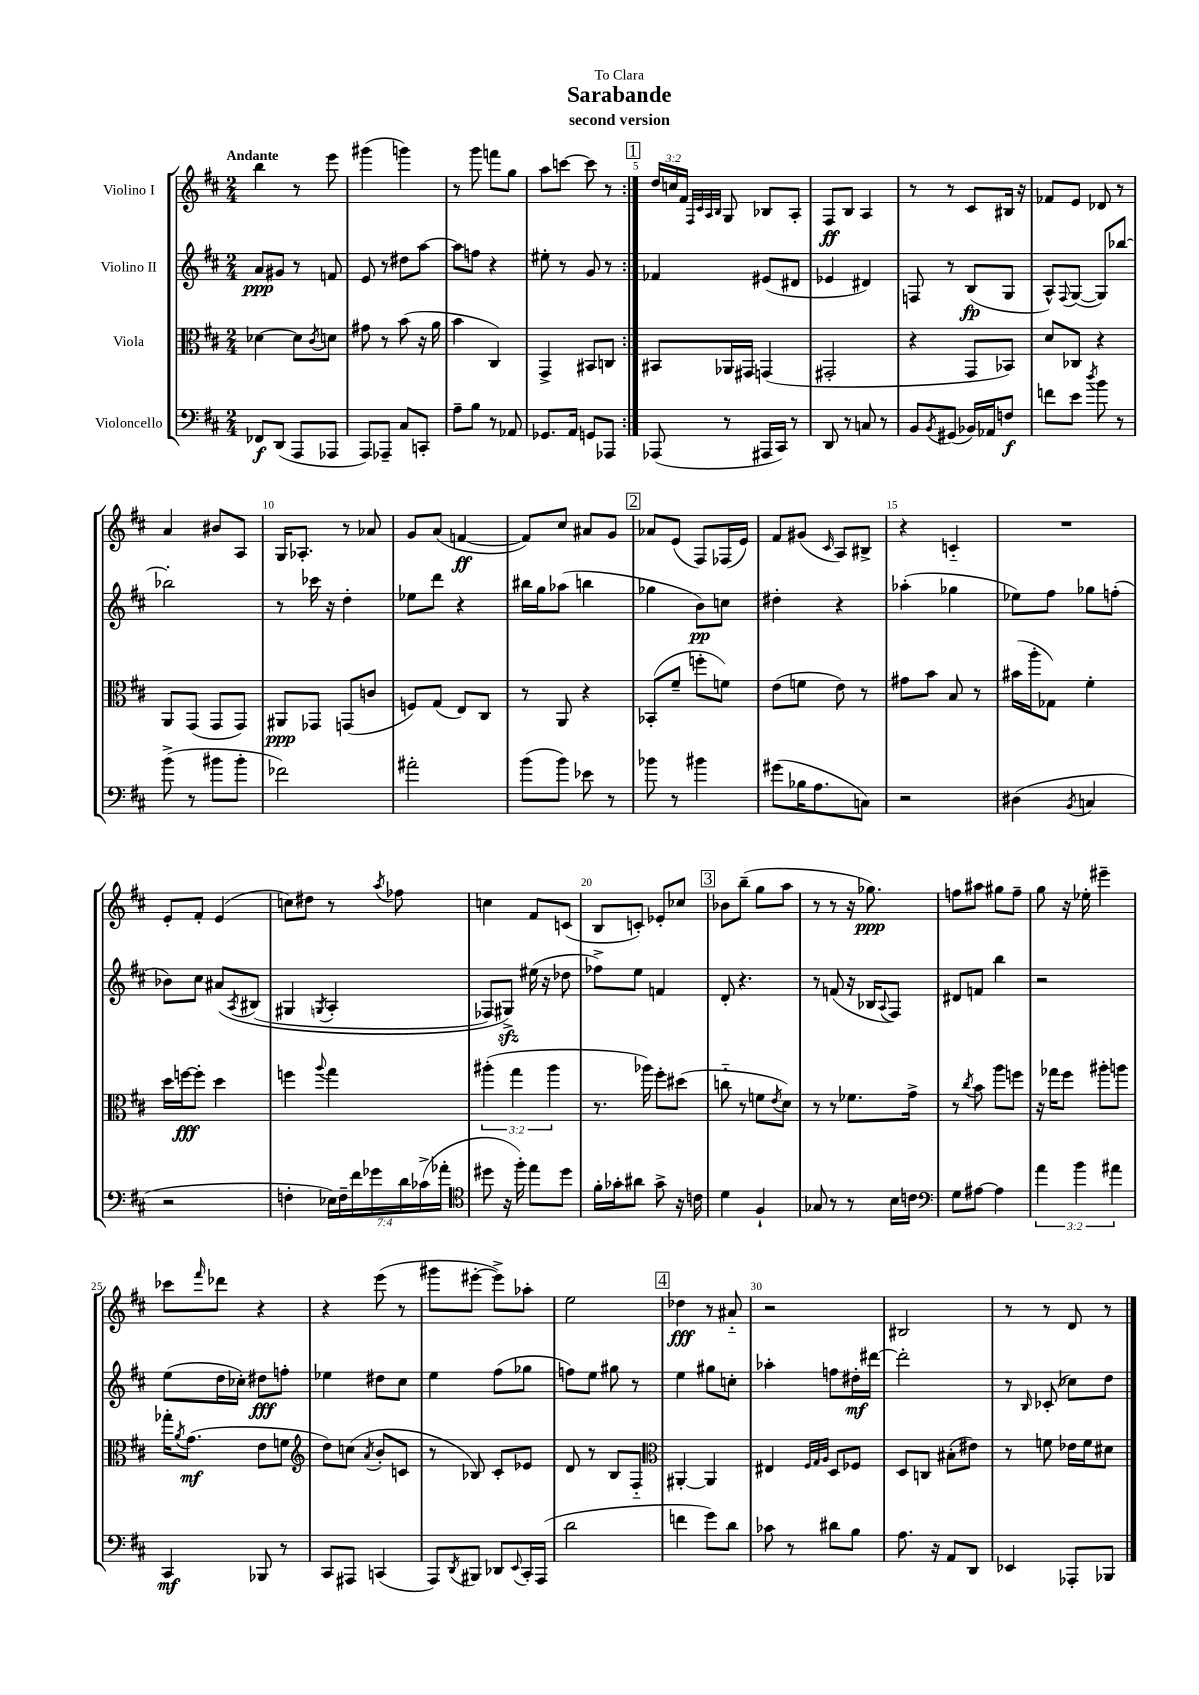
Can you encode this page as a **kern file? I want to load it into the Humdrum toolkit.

**kern	**dynam	**kern	**dynam	**kern	**dynam	**kern	**dynam
*part4	*part4	*part3	*part3	*part2	*part2	*part1	*part1
*staff4	*staff4	*staff3	*staff3	*staff2	*staff2	*staff1	*staff1
*I"Violoncello	*	*I"Viola	*	*I"Violino II	*	*I"Violino I	*
*clefF4	*	*clefC3	*	*clefG2	*	*clefG2	*
*k[f#c#]	*	*k[f#c#]	*	*k[f#c#]	*	*k[f#c#]	*
*M2/4	*	*M2/4	*	*M2/4	*	*M2/4	*
=1	=1	=1	=1	=1	=1	=1	=1
!	!	!	!	!	!	!LO:TX:a:B:t=Andante	!
8FF-X/L	f	[4d-X\	.	8a/L	ppp	4bb\	.
(8DD/J	.	.	.	8g#X/J	.	.	.
8AAA/L	.	8d-\L]	.	8r	.	8r	.
.	.	8qc#/	.	.	.	.	.
8AAA-X/J	.	8dn\J	.	8fn/	.	8eee\	.
=2	=2	=2	=2	=2	=2	=2	=2
8AAA/L)	.	8g#X\	.	8e/	.	(4ggg#X\	.
8AAA-X~/J	.	8r	.	8r	.	.	.
8C#/L	.	(8b\	.	8dd#X\L	.	4gggn\)	.
8CCn'/J	.	16r	.	[8aa\J	.	.	.
.	.	16a\	.	.	.	.	.
=3	=3	=3	=3	=3	=3	=3	=3
8A~\L	.	4b\	.	8aa\L]	.	8r	.
8B\J	.	.	.	8ffn\J	.	8ggg\	.
8r	.	4C#/)	.	4r	.	8fffn\L	.
8AA-X/	.	.	.	.	.	8gg\J	.
=4	=4	=4	=4	=4	=4	=4	=4
8.GG-X/L	.	4GG^/	.	8ee#X'\	.	8aa\L	.
.	.	.	.	8r	.	[8cccn\J	.
16AA/Jk	.	.	.	.	.	.	.
8GGn/L	.	8BB#X/L	.	8g/	.	8ccc\]	.
8AAA-X/J	.	8Cn/J	.	8r	.	8r	.
!!LO:REH:place=s1:t=1
=5:|!	=5:|!	=5:|!	=5:|!	=5:|!	=5:|!	=5:|!	=5:|!
(8AAA-X/	.	8BB#X/L	.	4f-X/	.	24dd/LL	.
.	.	.	.	.	.	24ccn/	.
.	.	.	.	.	.	24f#/JJ	.
.	.	.	.	.	.	32qqF#/LLL	.
.	.	.	.	.	.	32qqc#/	.
.	.	.	.	.	.	32qqA/	.
.	.	.	.	.	.	32qqB/JJJ	.
8r	.	16AA-X/L	.	.	.	8G/	.
.	.	16GG#X/JJ	.	.	.	.	.
16AAA#X/LL	.	(4GGn/	.	(8e#X/L	.	8B-X/L	.
16CC#/JJ)	.	.	.	.	.	.	.
8r	.	.	.	8d#X/J	.	8A'/J	.
=6	=6	=6	=6	=6	=6	=6	=6
8DD/	.	2GG#X'/	.	4e-X/	.	8F#/L	ff
8r	.	.	.	.	.	8B/J	.
8Cn/	.	.	.	4d#X/)	.	4A/	.
8r	.	.	.	.	.	.	.
=7	=7	=7	=7	=7	=7	=7	=7
8BB/L	.	4r	.	8Fn/	.	8r	.
8qBB/	.	.	.	.	.	.	.
(8GG#X/J	.	.	.	8r	.	8r	.
16BB-X/LL)	.	8GG/L	.	(8B/L	fp	8c#/L	.
16AA-X/J	.	.	.	.	.	.	.
8Fn/J	f	8BB-X/J)	.	8G/J	.	16B#X/Jk	.
.	.	.	.	.	.	16r	.
=8	=8	=8	=8	=8	=8	=8	=8
8fn\L	.	8d/L	.	8A^^/L)	.	8f-X/L	.
.	.	.	.	8qqF#/	.	.	.
8e\J	.	8C-X/J	.	([8G/J	.	8e/J	.
8qdd/	.	.	.	.	.	.	.
8b\	.	4r	.	8G/L])	.	8d-X/	.
8r	.	.	.	[8bb-X/J	.	8r	.
!!LO:LB:g=z
=9	=9	=9	=9	=9	=9	=9	=9
(8b^\	.	8AA/L	.	2bb-X'\]	.	4a/	.
8r	.	(8GG/J	.	.	.	.	.
8b#X\L	.	8GG/L	.	.	.	8b#X/L	.
8b#'\J	.	8GG/J)	.	.	.	8A/J	.
=10	=10	=10	=10	=10	=10	=10	=10
2f-X\)	.	8AA#X/L	ppp	8r	.	16G/KL	.
.	.	.	.	.	.	8.A-X'/J	.
.	.	8GG-X/J	.	16ccc-X\	.	.	.
.	.	.	.	16r	.	.	.
.	.	(8GGn/L	.	4dd'\	.	8r	.
.	.	8cn/J	.	.	.	8a-X/	.
=11	=11	=11	=11	=11	=11	=11	=11
2a#X'\	.	8Fn/L)	.	8ee-X\L	.	8g/L	.
.	.	(8G/J	.	8ddd\J	.	(8a/J	.
.	.	8E/L)	.	4r	.	[4fn/	ff
.	.	8C#/J	.	.	.	.	.
=12	=12	=12	=12	=12	=12	=12	=12
(8b\L	.	8r	.	16bb#X\LL	.	8f/L])	.
.	.	.	.	16gg\J	.	.	.
8b\J)	.	8AA/	.	(8aa-X\J	.	8cc#/J	.
8e-X\	.	4r	.	4bbn\	.	8a#X/L	.
8r	.	.	.	.	.	8g/J	.
!!LO:REH:place=s1:t=2
=13	=13	=13	=13	=13	=13	=13	=13
8b-X\	.	(8BB-X'/L	.	4gg-X\	.	8a-X/L	.
8r	.	8f#~/J	.	.	.	(8e/J	.
4b#X\	.	8ffn'\L	.	8b\L)	pp	8F#/L)	.
.	.	8fn\J)	.	8ccn\J	.	(16F-X/L	.
.	.	.	.	.	.	16e/JJ)	.
=14	=14	=14	=14	=14	=14	=14	=14
(8g#X\L	.	(8e\L	.	4dd#X'\	.	8f#/L	.
16B-X\K	.	8fn\J	.	.	.	(8g#X/J	.
8.A\	.	.	.	.	.	.	.
.	.	.	.	.	.	16qqc#/	.
.	.	8e\)	.	4r	.	8A/L)	.
8Cn\J)	.	8r	.	.	.	8B#X^/J	.
=15	=15	=15	=15	=15	=15	=15	=15
2r	.	8g#X\L	.	(4aa-X'\	.	4r	.
.	.	8b\J	.	.	.	.	.
.	.	8B/	.	4gg-X\	.	4cn/	.
.	.	8r	.	.	.	.	.
=16	=16	=16	=16	=16	=16	=16	=16
(4D#X\	.	(16b#X\LL	.	8ee-X\L)	.	2r	.
.	.	16aa'\J	.	.	.	.	.
.	.	8G-X\J)	.	8ff#\J	.	.	.
8qBB/	.	.	.	.	.	.	.
4Cn/	.	4f#'\	.	8gg-X\L	.	.	.
.	.	.	.	(8ffn'\J	.	.	.
!!LO:LB:g=z
=17	=17	=17	=17	=17	=17	=17	=17
2r	.	16dd\LL	.	8b-X\L)	.	8e'/L	.
.	.	[16ffn\J	fff	.	.	.	.
.	.	8ff'\J]	.	8cc#\J	.	8f#'/J	.
.	.	4dd\	.	(8a#X/L	.	(4e/	.
.	.	.	.	8qA/	.	.	.
.	.	.	.	(8B#X/J	.	.	.
=18	=18	=18	=18	=18	=18	=18	=18
4Fn'\	.	4ffn\	.	4G#X/	.	8ccn\L)	.
.	.	.	.	.	.	8dd#X\J	.
.	.	8qqaa/	.	8qGn/	.	.	.
28E-X\LL)	.	4gg\	.	4A'/	.	8r	.
28F~\	.	.	.	.	.	.	.
28f#\	.	.	.	.	.	.	.
28g-X\	.	.	.	.	.	.	.
.	.	.	.	.	.	8qaa/	.
.	.	.	.	.	.	8ff-X\	.
28d\	.	.	.	.	.	.	.
(28c-X^\	.	.	.	.	.	.	.
28a-X'\JJ	.	.	.	.	.	.	.
=19	=19	=19	=19	=19	=19	=19	=19
*clefC4	*	*	*	*	*	*	*
8dd#X\	.	(6aa#X'\	.	8F-X/L)	.	4ccn\	.
16r	.	.	.	8G#Xzz^/J)	.	.	.
.	.	6gg\	.	.	.	.	.
16ff#'\)	.	.	.	.	.	.	.
8ee\L	.	.	.	(16ee#X\	.	8f#/L	.
.	.	.	.	16r	.	.	.
.	.	6aa#\	.	.	.	.	.
8dd#\J	.	.	.	8dd-X\	.	(8cn/J	.
=20	=20	=20	=20	=20	=20	=20	=20
16f#'\LL	.	8.r	.	8ff-X^\L)	.	8B/L	.
16g-X'\J	.	.	.	.	.	.	.
8a#X\J	.	.	.	8ee\J	.	8cn'/J)	.
.	.	16aa-X\)	.	.	.	.	.
8g-^\	.	8ff#'\L	.	4fn/	.	8e-X'/L	.
16r	.	(8dd#X\J	.	.	.	8cc-X/J	.
16cn\	.	.	.	.	.	.	.
!!LO:REH:place=s1:t=3
=21	=21	=21	=21	=21	=21	=21	=21
4d\	.	8ccn\	.	8d'/	.	8b-X\L	.
.	.	8r	.	4.r	.	(8bb~\J	.
4F#`/	.	8fn\L	.	.	.	8gg\L	.
.	.	8qe/	.	.	.	.	.
.	.	8d\J)	.	.	.	8aa\J	.
=22	=22	=22	=22	=22	=22	=22	=22
8G-X/	.	8r	.	8r	.	8r	.
8r	.	8r	.	(8fn/	.	8r	.
8r	.	8.f-X\L	.	16r	.	16r	.
.	.	.	.	16B-X/KL	.	8.gg-X\)	ppp
.	.	.	.	8qqA/	.	.	.
16B\LL	.	.	.	8F#/J)	.	.	.
16cn\JJ	.	16g^\Jk	.	.	.	.	.
=23	=23	=23	=23	=23	=23	=23	=23
*clefF4	*	*	*	*	*	*	*
8G\L	.	8r	.	8d#X/L	.	8ffn\L	.
.	.	8qcc#/	.	.	.	.	.
[8A#X\J	.	8b\	.	8fn/J	.	8aa#X\J	.
4A#\]	.	8aa\L	.	4bb\	.	8gg#X\L	.
.	.	8ffn\J	.	.	.	8ff~\J	.
=24	=24	=24	=24	=24	=24	=24	=24
6a\	.	16r	.	2r	.	8gg\	.
.	.	16gg-X\KL	.	.	.	.	.
.	.	8ff#\J	.	.	.	16r	.
6b\	.	.	.	.	.	.	.
.	.	.	.	.	.	16ee-X'\	.
.	.	8aa#X'\L	.	.	.	4eee#X~\	.
6a#X\	.	.	.	.	.	.	.
.	.	8aan\J	.	.	.	.	.
!!LO:LB:g=z
=25	=25	=25	=25	=25	=25	=25	=25
4CC#/	mf	16gg-X'\KL	.	(8ee\L	.	8ccc-X\L	.
.	.	8qa/	.	.	.	.	.
.	.	(8.g\J	mf	.	.	.	.
.	.	.	.	.	.	16qqfff#/	.
.	.	.	.	16dd\L	.	8ddd-X\J	.
.	.	.	.	16cc-X'\JJ)	.	.	.
8BBB-X/	.	8e\L	.	8dd#X\L	fff	4r	.
8r	.	8fn\J	.	8ffn'\J	.	.	.
=26	=26	=26	=26	=26	=26	=26	=26
*	*	*clefG2	*	*	*	*	*
8CC#/L	.	8dd\L)	.	4ee-X\	.	4r	.
8AAA#X/J	.	(8ccn\J	.	.	.	.	.
.	.	8qa/	.	.	.	.	.
(4CCn/	.	8b'/L	.	8dd#X\L	.	(8eee\	.
.	.	8cn/J	.	8cc#\J	.	8r	.
=27	=27	=27	=27	=27	=27	=27	=27
8AAA/L)	.	8r	.	4ee\	.	8ggg#X\L	.
8qDD/	.	.	.	.	.	.	.
8BBB#X/J	.	8B-X/)	.	.	.	[8eee#X'\J	.
8DD-X/L	.	8c#'/L	.	(8ff#\L	.	8eee#^\L])	.
8qqEE/	.	.	.	.	.	.	.
16CC#'/L	.	8e-X/J	.	8gg-X\J	.	8aa-X'\J	.
(16AAA/JJ	.	.	.	.	.	.	.
=28	=28	=28	=28	=28	=28	=28	=28
2d\	.	8d/	.	8ffn\L)	.	2ee\	.
.	.	8r	.	8ee\J	.	.	.
.	.	8B/L	.	8gg#X\	.	.	.
.	.	8F#/J	.	8r	.	.	.
!!LO:REH:place=s1:t=4
=29	=29	=29	=29	=29	=29	=29	=29
*	*	*clefC3	*	*	*	*	*
4fn\	.	[4AA#X'/	.	4ee\	.	4dd-X\	fff
8g\L)	.	4AA#/]	.	8gg#X\L	.	8r	.
8d\J	.	.	.	8ccn'\J	.	8a#X/	.
=30	=30	=30	=30	=30	=30	=30	=30
8c-X\	.	4E#X/	.	4aa-X'\	.	2r	.
8r	.	.	.	.	.	.	.
.	.	32qqF#/LLL	.	.	.	.	.
.	.	32qqG/	.	.	.	.	.
.	.	32qqA/JJJ	.	.	.	.	.
8d#X\L	.	8D/L	.	8ffn\L	.	.	.
8B\J	.	8F-X/J	.	16dd#X'\L	mf	.	.
.	.	.	.	[16ddd#X\JJ	.	.	.
=31	=31	=31	=31	=31	=31	=31	=31
8.A\	.	8D/L	.	2ddd#'\]	.	2B#X/	.
.	.	8Cn/J	.	.	.	.	.
16r	.	.	.	.	.	.	.
8AA/L	.	(8B#X'\L	.	.	.	.	.
8DD/J	.	8e#X\J)	.	.	.	.	.
=32	=32	=32	=32	=32	=32	=32	=32
4EE-X/	.	8r	.	8r	.	8r	.
.	.	.	.	16qqB/	.	.	.
.	.	8fn\	.	(8c-X'/	.	8r	.
8AAA-X'/L	.	16e-X\LL	.	8cc-X\L)	.	8d/	.
.	.	16f\J	.	.	.	.	.
8BBB-X/J	.	8d#X\J	.	8dd\J	.	8r	.
==	==	==	==	==	==	==	==
*-	*-	*-	*-	*-	*-	*-	*-
